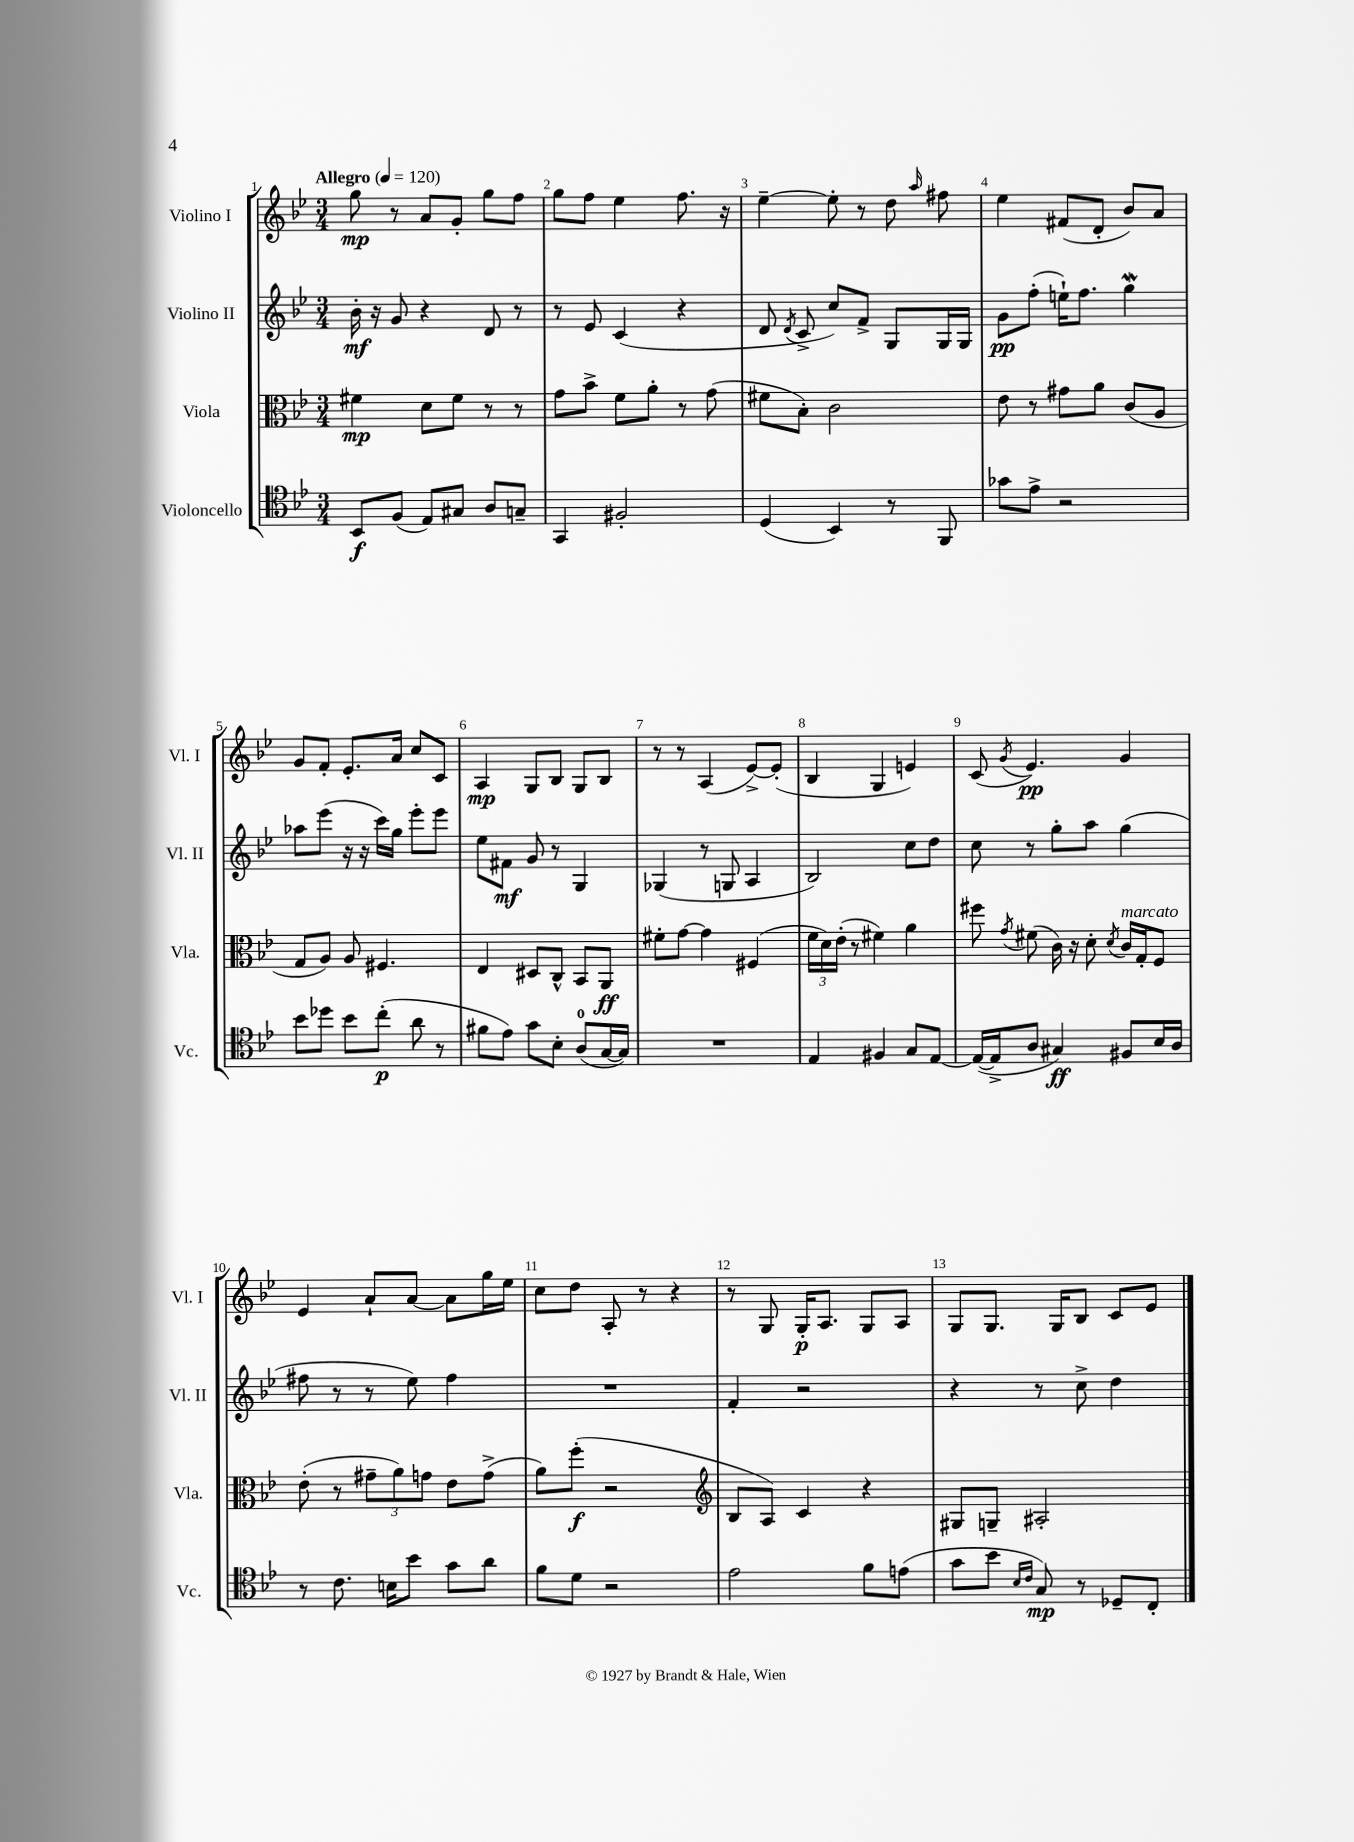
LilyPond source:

<<
\new StaffGroup <<
\new Staff = "s0" \with { instrumentName = "Violino I" shortInstrumentName = "Vl. I" } {
    \clef treble \key bes \major \numericTimeSignature \time 3/4 \tempo "Allegro" 4 = 120
    \autoBeamOff g''8\mp r8 a'8[ g'8]-. g''8[ f''8] |
    g''8[ f''8] ees''4 f''8. r16 |
    ees''4~-- ees''8-. r8 d''8 \grace { a''16 } fis''8 |
    ees''4 fis'8[( d'8]-. bes'8[) a'8] |
    g'8[ f'8]-. ees'8.[-. a'16] c''8[ c'8] |
    a4\mp g8[ bes8] g8[ bes8] |
    r8 r8 a4( ees'8[~->) ees'8]-.( |
    bes4 g4 e'4) |
    c'8( \acciaccatura { g'8 } ees'4.\pp) g'4 |
    ees'4 a'8[-! a'8]~ a'8[ g''16 ees''16] |
    c''8[ d''8] a8-. r8 r4 |
    r8 g8 g16[-.\p a8.] g8[ a8] |
    g8[ g8.] g16[ bes8] c'8[ ees'8] \bar "|." |
}
\new Staff = "s1" \with { instrumentName = "Violino II" shortInstrumentName = "Vl. II" } {
    \clef treble \key bes \major \numericTimeSignature \time 3/4
    \autoBeamOff bes'16-.\mf r16 g'8 r4 d'8 r8 |
    r8 ees'8 c'4( r4 |
    d'8 \acciaccatura { d'8 } c'8-> c''8[) f'8]-> g8[ g16 g16] |
    g'8[\pp f''8]-.( e''16[-!) f''8.] g''4\mordent |
    aes''8[ ees'''8]( r16 r16 c'''16[) g''16] ees'''8[-. ees'''8] |
    ees''8[ fis'8]\mf g'8 r8 g4 |
    ges4( r8 g8 a4 |
    bes2) c''8[ d''8] |
    c''8 r8 g''8[-. a''8] g''4( |
    fis''8 r8 r8 ees''8) fis''4 |
    R2. |
    f'4-. r2 |
    r4 r8 c''8-> d''4 \bar "|." |
}
\new Staff = "s2" \with { instrumentName = "Viola" shortInstrumentName = "Vla." } {
    \clef alto \key bes \major \numericTimeSignature \time 3/4
    \autoBeamOff fis'4\mp d'8[ fis'8] r8 r8 |
    g'8[ bes'8]-> f'8[ a'8]-. r8 g'8( |
    fis'8[ bes8]-.) c'2 |
    ees'8 r8 gis'8[ a'8] c'8[( a8] |
    g8[ a8]) a8 fis4. |
    ees4 dis8[ c8]-^ bes,8[ a,8]\ff |
    fis'8[-. g'8]~ g'4 fis4( |
    \tuplet 3/2 { f'16[ d'16) ees'16]-.( } r8 fis'4) a'4 |
    fis''8 \acciaccatura { g'8 } fis'8( c'16) r16 d'8-. \acciaccatura { d'8 } c'16[^\markup { \italic "marcato" } g16-. f8] |
    ees'8-.( r8 \tuplet 3/2 { gis'8[-- a'8) g'8] } ees'8[ g'8]->( |
    a'8[) f''8]-.\f( r2 |
    \clef treble bes8[ a8]) c'4 r4 |
    gis8[ g8]-- ais2-. \bar "|." |
}
\new Staff = "s3" \with { instrumentName = "Violoncello" shortInstrumentName = "Vc." } {
    \clef tenor \key bes \major \numericTimeSignature \time 3/4
    \autoBeamOff bes,8[\f f8]( ees8[) gis8] a8[ g8]-- |
    g,4 fis2-. |
    d4( bes,4) r8 f,8 |
    ges'8[ ees'8]-> r2 |
    bes'8[ des''8] bes'8[ c''8]-.\p( a'8 r8 |
    fis'8[ ees'8]) g'8[ bes8]-. a8[-0( g16~ g16]) |
    R2. |
    ees4 fis4 g8[ ees8]~ |
    ees16[~( ees16-> a8] gis4\ff) fis8[ bes16 a16] |
    r8 c'8. b16[ bes'8] g'8[ a'8] |
    f'8[ d'8] r2 |
    ees'2 f'8[ e'8]( |
    g'8[ bes'8] \grace { bes16[ c'16] } g8\mp) r8 des8[-- c8]-. \bar "|." |
}
>>
>>
\layout { \context { \Score \override BarNumber.break-visibility = ##(#f #t #t) barNumberVisibility = #all-bar-numbers-visible } }
